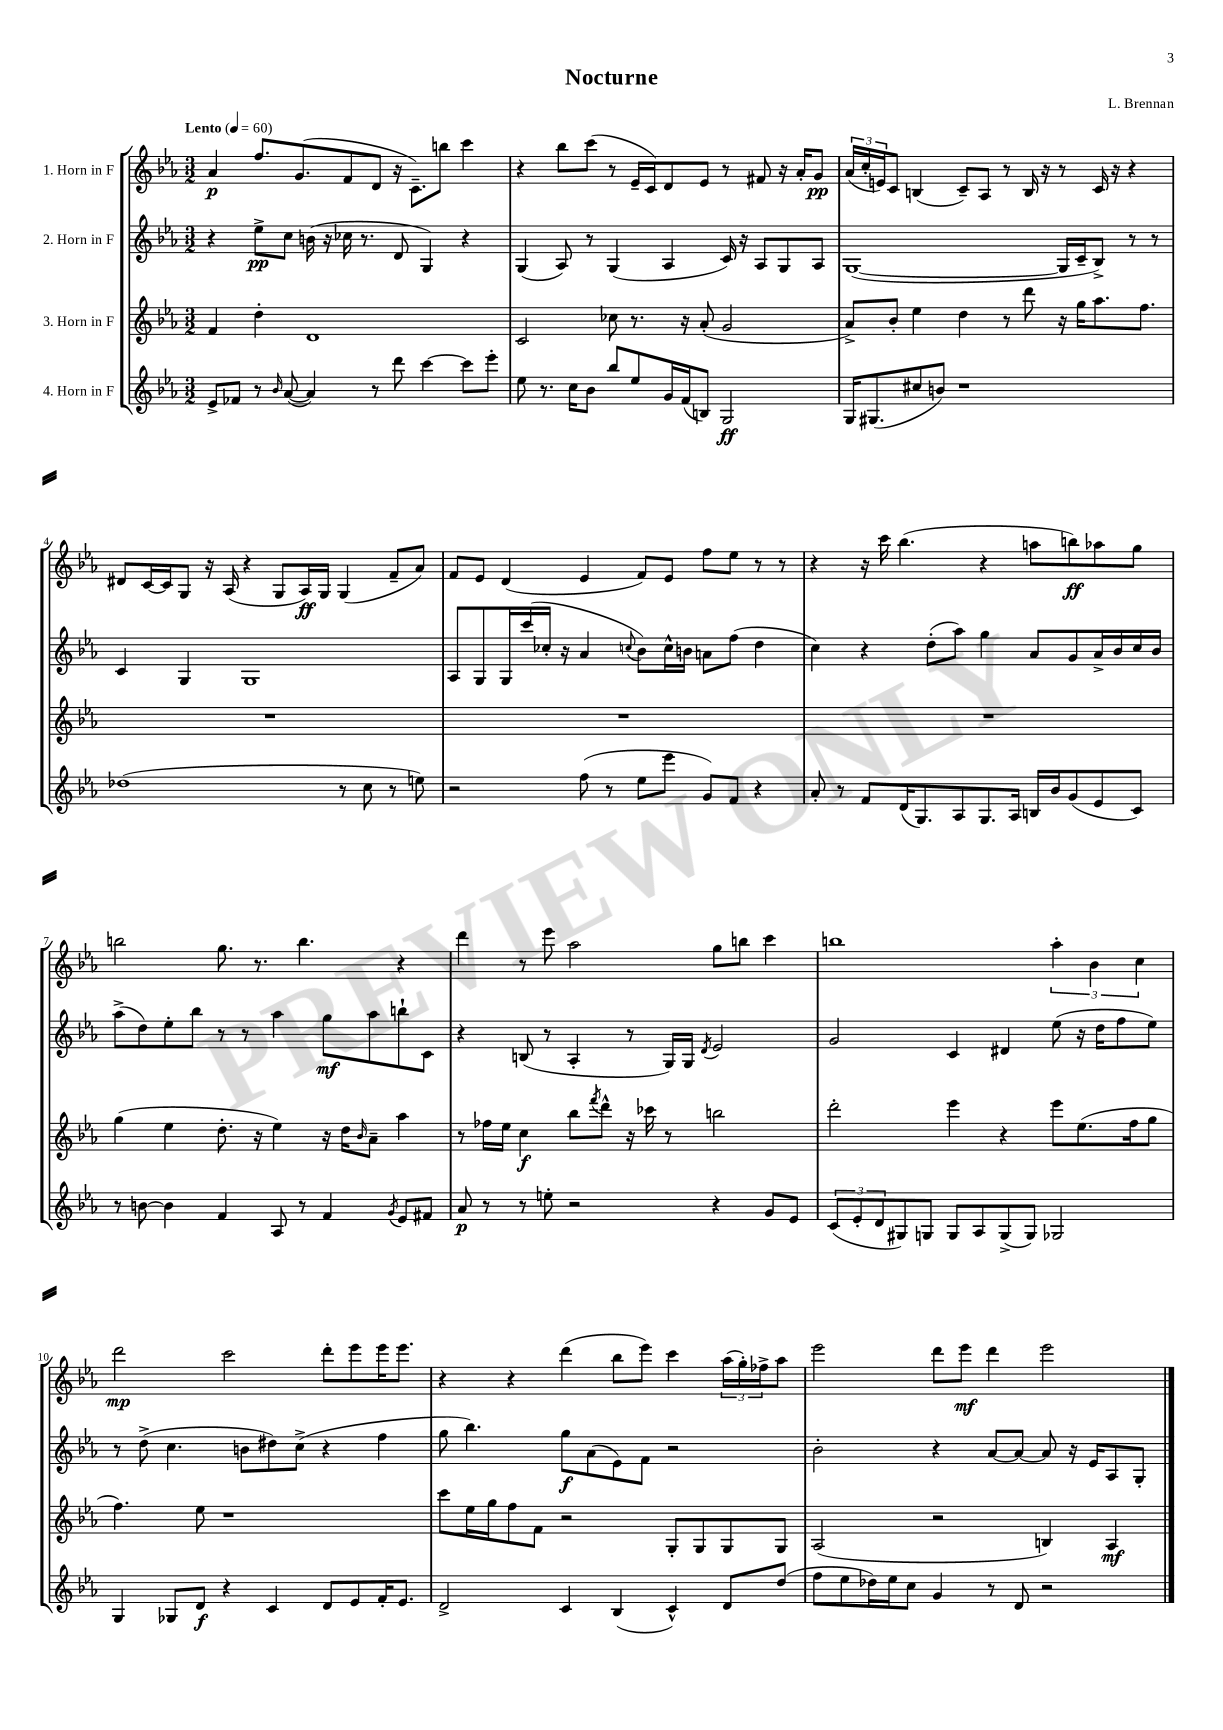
\header { title = "Nocturne" composer = "L. Brennan" }
<<
\new StaffGroup <<
\new Staff = "s0" \with { instrumentName = "1. Horn in F" } {
    \clef treble \key ees \major \numericTimeSignature \time 3/2 \tempo "Lento" 4 = 60
    aes'4\p f''8. g'8.( f'8 d'8 r16 c'8.--) b''8 c'''4 |
    r4 bes''8 c'''8( r8 ees'16-- c'16) d'8 ees'8 r8 fis'8 r16 aes'16-. g'8\pp |
    \tuplet 3/2 { aes'16( c''16-. e'16) } c'8 b4( c'8--) aes8 r8 b16 r16 r8 c'16 r16 r4 |
    dis'8 c'16~ c'16 g8 r16 aes16( r4 g8 aes16\ff) g16 g4( f'8-- aes'8) |
    f'8 ees'8 d'4( ees'4 f'8) ees'8 f''8 ees''8 r8 r8 |
    r4 r16 c'''16 bes''4.( r4 a''8 b''8\ff) aes''8 g''8 |
    b''2 g''8. r8. b''4. r4 |
    d'''4 r8 ees'''8 aes''2 g''8 b''8 c'''4 |
    b''1 \tuplet 3/2 { aes''4-. bes'4 c''4 } |
    d'''2\mp c'''2 d'''8-. ees'''8 ees'''16 ees'''8. |
    r4 r4 d'''4( bes''8 ees'''8) c'''4 \tuplet 3/2 { aes''16( g''16-.) fes''16-> } aes''8 |
    ees'''2 d'''8 ees'''8\mf d'''4 ees'''2 \bar "|." |
}
\new Staff = "s1" \with { instrumentName = "2. Horn in F" } {
    \clef treble \key ees \major \numericTimeSignature \time 3/2
    r4 ees''8->\pp c''8 b'16( r16 ces''16 r8. d'8 g4) r4 |
    g4( aes8) r8 g4( aes4 c'16) r16 aes8 g8 aes8 |
    g1~( g16 c'16-- bes8->) r8 r8 |
    c'4 g4 g1 |
    aes8 g8 g16 c'''16( ces''16-. r16 aes'4 \appoggiatura { c''8 } bes'8) c''16-^ b'16 a'8 f''8( d''4 |
    c''4) r4 d''8-.( aes''8) g''4 aes'8 g'8 aes'16-> bes'16 c''16 bes'16 |
    aes''8->( d''8) ees''8-. bes''8 r8 r8 aes''4 g''8\mf aes''8 b''8-! c'8 |
    r4 b8( r8 aes4-. r8 g16) g16 \acciaccatura { d'8 } ees'2 |
    g'2 c'4 dis'4 ees''8( r16 d''16 f''8 ees''8) |
    r8 d''8->( c''4. b'8 dis''8) c''8->( r4 f''4 |
    g''8 bes''4.) g''8\f aes'8( ees'8) f'8 r2 |
    bes'2-. r4 aes'8~ aes'8~ aes'8 r16 ees'16 aes8 g8-. \bar "|." |
}
\new Staff = "s2" \with { instrumentName = "3. Horn in F" } {
    \clef treble \key ees \major \numericTimeSignature \time 3/2
    f'4 d''4-. d'1 |
    c'2 ces''8 r8. r16 aes'8-.( g'2 |
    aes'8->) bes'8-. ees''4 d''4 r8 d'''8 r16 g''16 aes''8. f''8. |
    R1. |
    R1. |
    R1. |
    g''4( ees''4 d''8.-. r16 ees''4) r16 d''16 \grace { bes'16 } aes'8-- aes''4 |
    r8 fes''16 ees''16 c''4\f bes''8 \acciaccatura { f'''8 } d'''8-^ r16 ces'''16 r8 b''2 |
    d'''2-. ees'''4 r4 ees'''8 ees''8.( f''16 g''8 |
    f''4.) ees''8 r1 |
    c'''8 ees''16 g''16 f''8 f'8 r2 g8-. g8 g8 g8 |
    aes2( r2 b4) aes4\mf \bar "|." |
}
\new Staff = "s3" \with { instrumentName = "4. Horn in F" } {
    \clef treble \key ees \major \numericTimeSignature \time 3/2
    ees'8-> fes'8 r8 \grace { bes'16 } aes'8~( aes'4) r8 d'''8 c'''4~ c'''8 ees'''8-. |
    ees''8 r8. c''16 bes'8 bes''8 ees''8 g'16 f'16( b8) g2\ff |
    g16 gis8.( cis''8 b'8) r1 |
    des''1( r8 c''8 r8 e''8) |
    r2 f''8( r8 ees''8 ees'''8 g'8) f'8 r4 |
    aes'8-. r8 f'8 d'16( g8.) aes8 g8. aes16 b16 bes'16 g'8( ees'8 c'8) |
    r8 b'8~ b'4 f'4 aes8 r8 f'4 \acciaccatura { g'8 } ees'8 fis'8 |
    aes'8\p r8 r8 e''8-. r2 r4 g'8 ees'8 |
    \tuplet 3/2 { c'8( ees'8-. d'8 } gis8) g8 g8 aes8 g8->( g8) ges2 |
    g4 ges8 d'8\f r4 c'4 d'8 ees'8 f'16-. ees'8. |
    d'2-> c'4 bes4( c'4-^) d'8 d''8( |
    f''8 ees''8 des''16) ees''16 c''8 g'4 r8 d'8 r2 \bar "|." |
}
>>
>>
